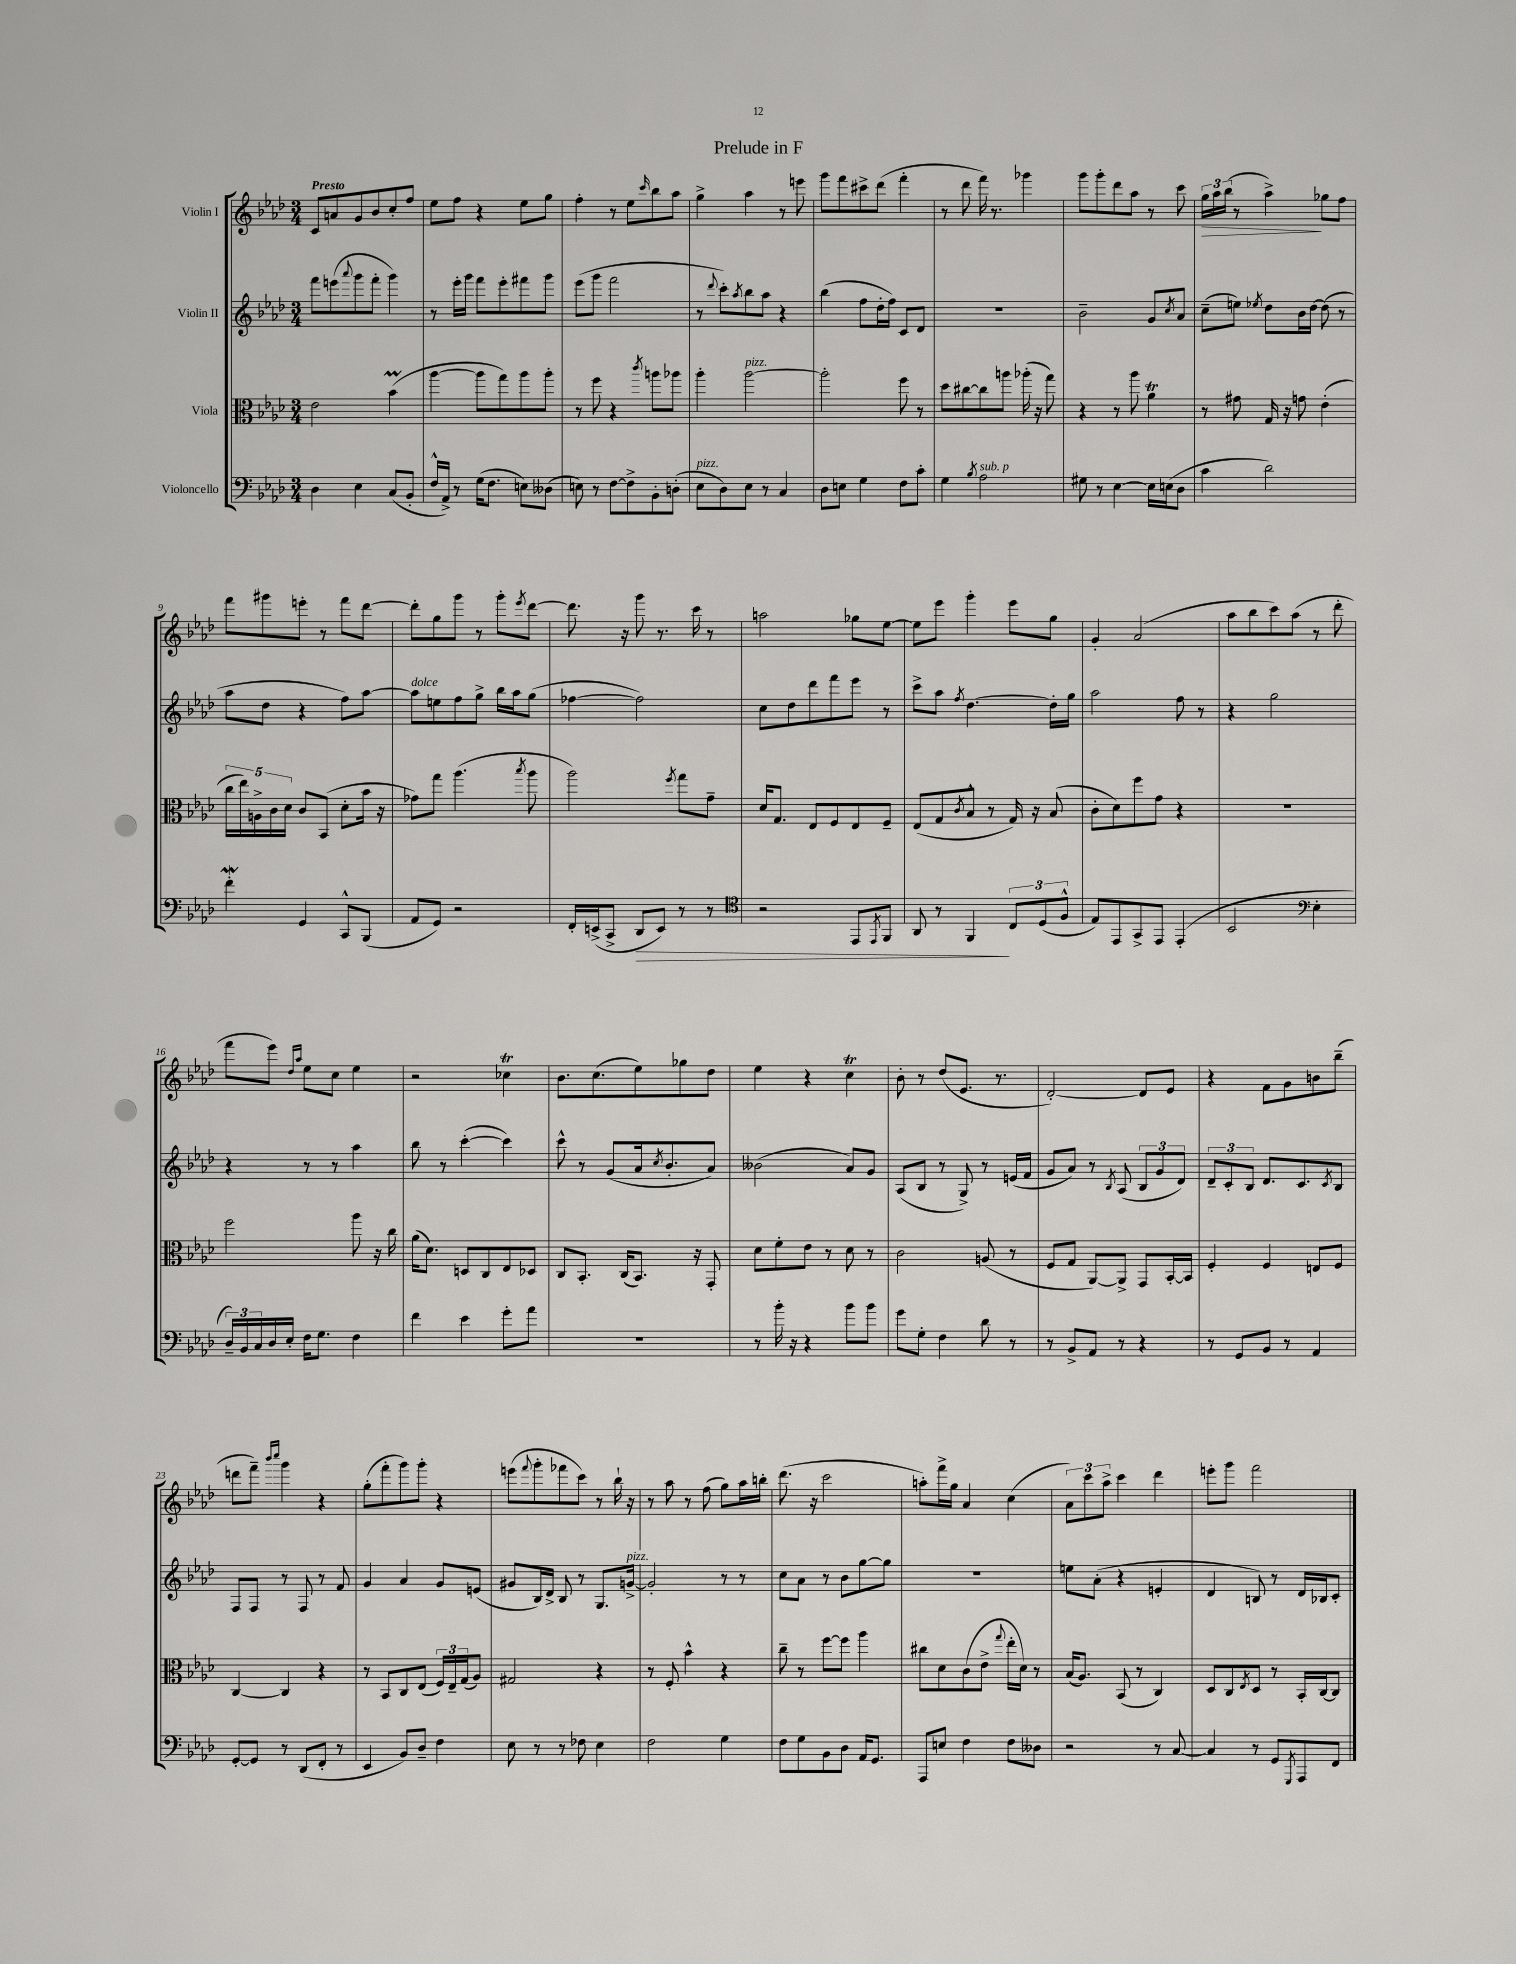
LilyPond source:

\header { title = "Prelude in F" }
<<
\new StaffGroup <<
\new Staff = "s0" \with { instrumentName = "Violin I" } {
    \clef treble \key aes \major \numericTimeSignature \time 3/4 \tempo "Presto"
    c'8 a'8 g'8 bes'8 c''8-. f''8 |
    ees''8 f''8 r4 ees''8 g''8 |
    f''4-. r8 ees''8 \grace { c'''16 } bes''8 aes''8 |
    g''4-> aes''4 r8 e'''8 |
    g'''8 f'''8 cis'''8-> des'''8( f'''4-. |
    r8 des'''8 f'''16) r8. ges'''4 |
    g'''8 g'''8-. des'''8 aes''8 r8 c'''8 |
    \tuplet 3/2 { g''16\> aes''16 bes''16( } r8 aes''4->\!) ges''8 f''8 |
    f'''8 gis'''8 e'''8-. r8 f'''8 des'''8~ |
    des'''8-. g''8 g'''8 r8 g'''8-. \acciaccatura { ees'''8 } des'''8~ |
    des'''8. r16 g'''8 r8. c'''16 r8 |
    a''2 ges''8 ees''8~ |
    ees''8 ees'''8 g'''4-. ees'''8 g''8 |
    g'4-. aes'2( |
    aes''8 bes''8 c'''8) aes''8( r8 des'''8-. |
    f'''8 ees'''8) \grace { des''16 aes''16 } ees''8 c''8 ees''4 |
    r2 ces''4\trill |
    bes'8. c''8.( ees''8) ges''8 des''8 |
    ees''4 r4 c''4\trill |
    bes'8-. r8 des''8( ees'8. r8. |
    des'2~-.) des'8 ees'8 |
    r4 f'8 g'8 b'8 bes''8--( |
    d'''8 f'''8--) \grace { bes'''16 c''''16 } g'''4 r4 |
    g''8-.( f'''8-. g'''8) g'''8-. r4 |
    e'''8( \appoggiatura { f'''8 } g'''8-. fes'''8 c'''8) r8 bes''16-! r16 |
    r8 aes''8 r8 f''8( g''8) aes''16 b''16-. |
    des'''8.( r16 c'''2 |
    a''8-.) f'''16-> g''16 aes'4 c''4( |
    \tuplet 3/2 { aes'8) c'''8 aes''8-> } c'''4 des'''4 |
    e'''8-. g'''8 f'''2 \bar "|." |
}
\new Staff = "s1" \with { instrumentName = "Violin II" } {
    \clef treble \key aes \major \numericTimeSignature \time 3/4
    f'''8 e'''8( \appoggiatura { aes'''8 } g'''8 f'''8-. g'''4) |
    r8 ees'''16-. g'''16 f'''8 ees'''8-. fis'''8 g'''8 |
    ees'''8( g'''8 f'''2 |
    r8 \appoggiatura { des'''8 } c'''8-.) \acciaccatura { aes''8 } bes''8 aes''8 r4 |
    bes''4( f''8 des''16-. f''16) c'8 des'8 |
    R2. |
    bes'2-- g'8 \acciaccatura { c''8 } aes'8 |
    c''8--( e''8) \acciaccatura { ees''8 } des''8 bes'16 des''16~ des''8( r8 |
    aes''8 des''8 r4 f''8) aes''8~ |
    aes''8^\markup { \italic "dolce" } e''8 f''8 g''8-> bes''16 aes''16 g''8( |
    fes''4~ fes''2) |
    c''8 des''8 des'''8 f'''8 ees'''8 r8 |
    c'''8-> aes''8 \acciaccatura { f''8 } des''4.~ des''16-. g''16 |
    aes''2 f''8 r8 |
    r4 g''2 |
    r4 r8 r8 aes''4 |
    bes''8 r8 c'''4~-.( c'''4) |
    c'''8-^ r8 g'8( aes'16 \acciaccatura { c''8 } bes'8.-. aes'8) |
    beses'2( aes'8) g'8 |
    aes8( bes8 r8 g8->) r8 e'16( f'16 |
    g'8 aes'8) r8 \acciaccatura { bes8 } aes8( \tuplet 3/2 { bes8 g'8 des'8) } |
    \tuplet 3/2 { des'8-- c'8-. bes8 } des'8. c'8. \acciaccatura { c'8 } bes8 |
    f8 f8 r8 f8 r8 f'8 |
    g'4 aes'4 g'8 e'8( |
    gis'8 bes16) des'16-> bes8 r8 g8. g'16~->^\markup { \italic "pizz." } |
    g'2-. r8 r8 |
    c''8 aes'8 r8 bes'8 g''8~ g''8 |
    R2. |
    e''8 aes'8-.( r4 e'4-. |
    des'4 b8) r8 des'16 bes16 c'8-. \bar "|." |
}
\new Staff = "s2" \with { instrumentName = "Viola" } {
    \clef alto \key aes \major \numericTimeSignature \time 3/4
    ees'2 bes'4\prall( |
    aes''4~ aes''8 g''8) aes''8 aes''8-. |
    r8 f''8 r4 \acciaccatura { c'''8 } a''8 aes''8 |
    aes''4-. aes''2~^\markup { \italic "pizz." } |
    aes''2-. f''8 r8 |
    des''8 cis''8~ cis''8 a''8 aes''16-.( r16 g''8) |
    r4 r8 aes''8 aes'4\trill |
    r8 gis'8 g16 r16 g'8 ees'4-.( |
    \tuplet 5/4 { c''16 ees''16) a16-> c'16 des'16 } c'8 bes,8( des'8-. bes'16 r16 |
    ges'8) g''8 aes''4.( \acciaccatura { bes''8 } aes''8 |
    aes''2) \acciaccatura { f''8 } g''8 g'8-- |
    des'16 g8. ees8 f8 ees8 f8-- |
    ees8( g8 \acciaccatura { c'8 } bes8-^ r8 g16) r16 bes8( |
    c'8-. des'8) f''8 g'8 r4 |
    R2. |
    f''2 aes''8 r16 c''16 |
    aes'16( des'8.) d8 c8 ees8 des8 |
    c8 bes,8.-. c16( bes,8.) r16 g,8-. |
    des'8 f'8-. ees'8 r8 des'8 r8 |
    c'2 a8( r8 |
    f8 g8 aes,8~) aes,8-> g,8 bes,16~-. bes,16 |
    f4-. f4 e8 f8 |
    c4~ c4 r4 |
    r8 bes,8 c8 ees8( \tuplet 3/2 { f16) ees16-- g16( } aes8) |
    gis2 r4 |
    r8 f8-. bes'4-^ r4 |
    c''8-- r8 f''8~ f''8 aes''4 |
    cis''8 des'8 c'8( ees'8-> \appoggiatura { g''8 } ees''16-. des'16) r8 |
    bes16( aes8.) bes,8( r8 c4) |
    des8 c8 \acciaccatura { ees8 } des8 r8 bes,16-. c16~ c8 \bar "|." |
}
\new Staff = "s3" \with { instrumentName = "Violoncello" } {
    \clef bass \key aes \major \numericTimeSignature \time 3/4
    des4 ees4 c8( bes,8-. |
    f16-^ aes,16->) r8 g16( f8. e8) deses8( |
    e8) r8 f8~ f8-> bes,8-. d8-.( |
    ees8^\markup { \italic "pizz." } des8) ees8 r8 c4 |
    des8 e8 g4 f8 c'8-. |
    g4 \acciaccatura { bes8 } aes2^\markup { \italic "sub. p" } |
    gis8 r8 ees4~ ees16 e16( des8 |
    c'4 des'2) |
    f'4-.\mordent g,4 c,8-^ bes,,8( |
    aes,8 g,8) r2 |
    f,16-. e,16->( c,8-> des,8\> e,8) r8 r8 |
    \clef tenor r2 ees,8 \acciaccatura { ees,8 } f,8 |
    aes,8 r8 f,4\! \tuplet 3/2 { c8 des8( f8-^ } |
    ees8) ees,8 g,8-> ees,8 ees,4-.( |
    bes,2 \clef bass ees4-. |
    \tuplet 3/2 { des16--) bes,16 c16 } des16 ees16-. f16 g8. f4 |
    f'4 ees'4 g'8-. aes'8 |
    R2. |
    r8 bes'16-. r16 r4 bes'8 bes'8 |
    g'8 g8-. f4 des'8 r8 |
    r8 bes,8-> aes,8 r8 r4 |
    r8 g,8 bes,8 r8 aes,4 |
    g,8~-. g,8 r8 des,8( f,8-. r8 |
    ees,4 bes,8) des8-- f4 |
    ees8 r8 r8 fes8 ees4 |
    f2 g4 |
    f8 g8 bes,8 des8 aes,16 g,8. |
    aes,,8 e8 f4 f8 deses8 |
    r2 r8 c8~ |
    c4 r8 g,8 \acciaccatura { g,,8 } aes,,8 f,8 \bar "|." |
}
>>
>>
